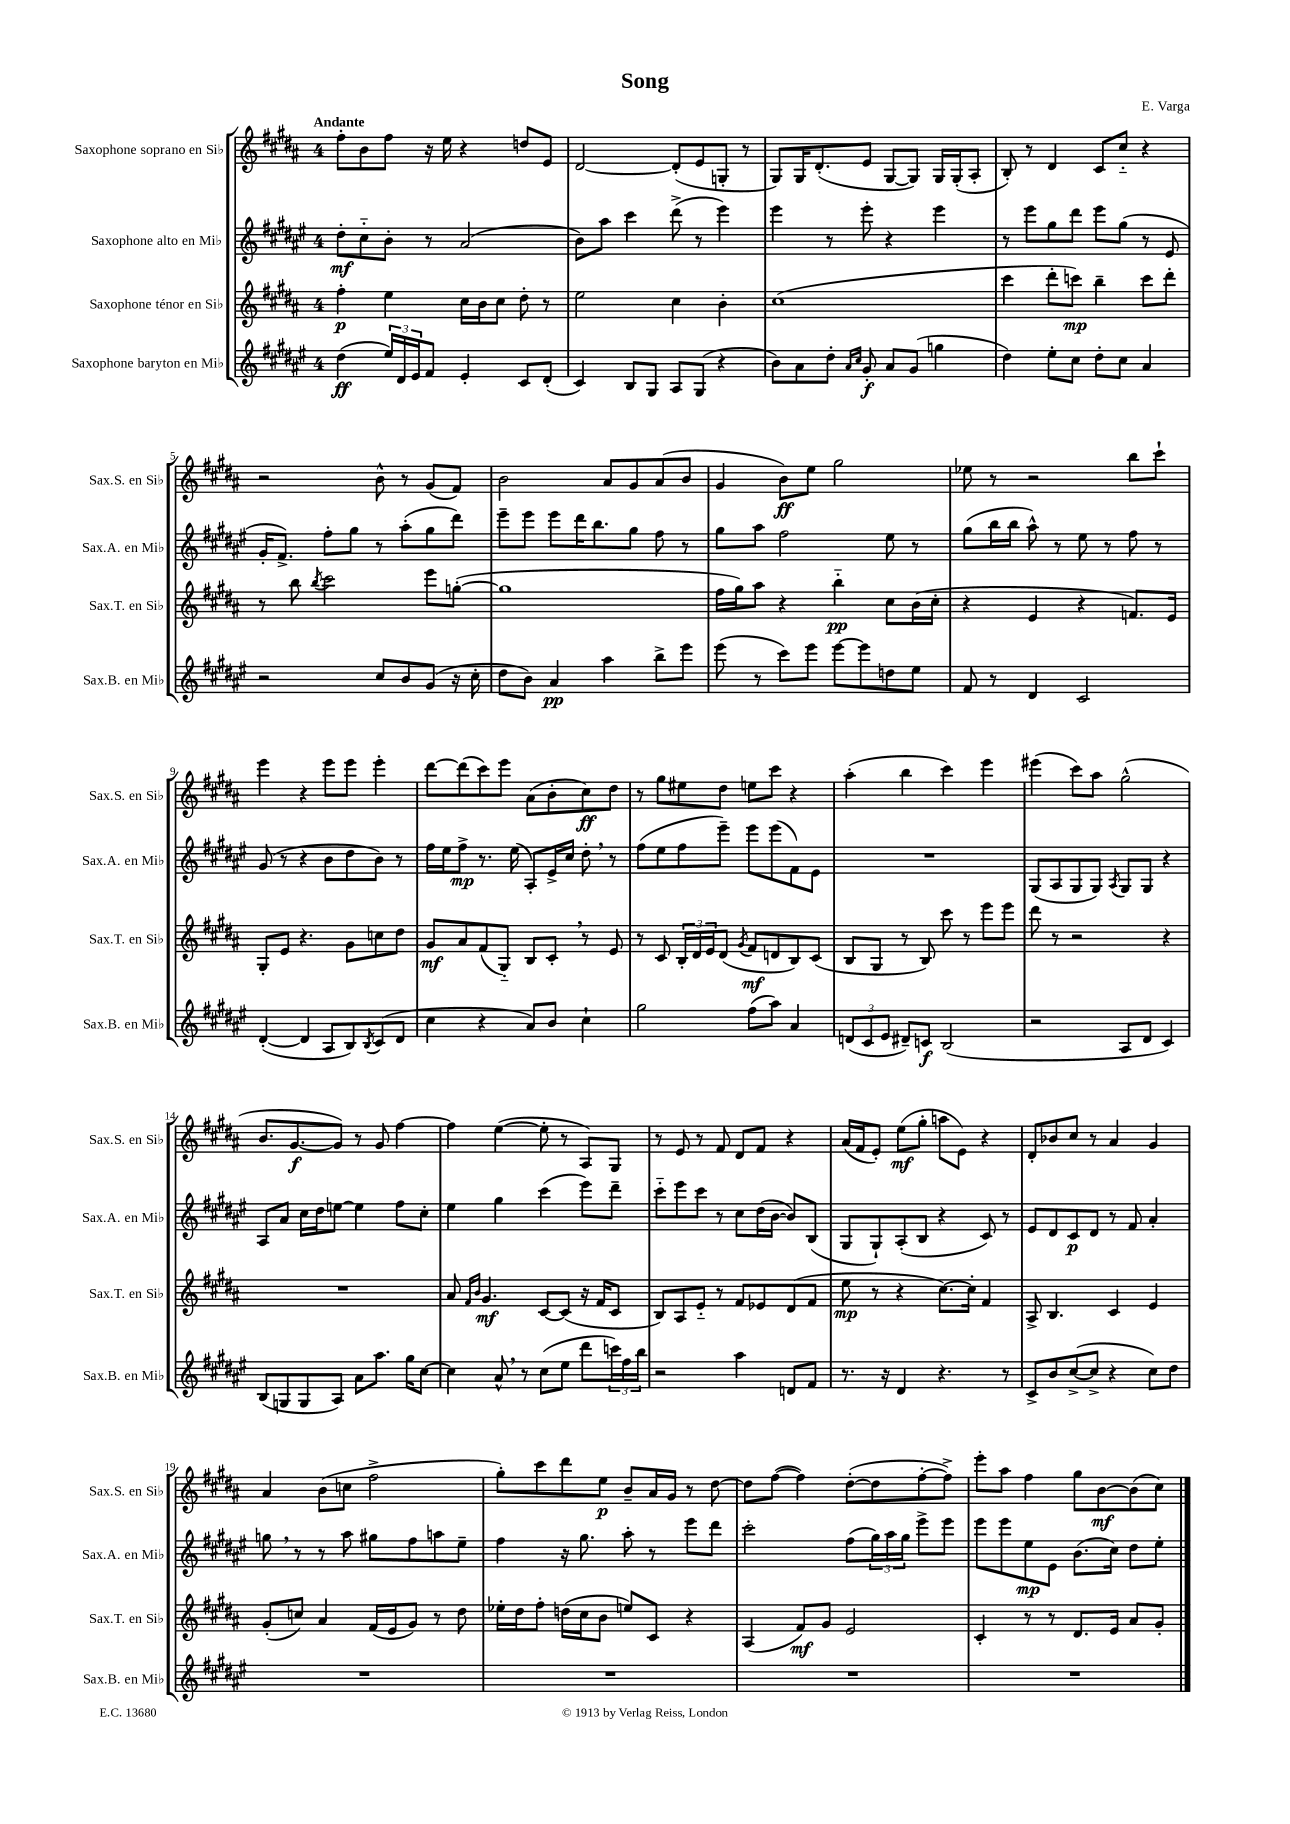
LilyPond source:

\header { title = "Song" composer = "E. Varga" }
<<
\new StaffGroup <<
\new Staff = "s0" \with { instrumentName = "Saxophone soprano en Sib" shortInstrumentName = "Sax.S. en Sib" } {
    \clef treble \key b \major \once \override Staff.TimeSignature.style = #'single-digit \time 4/4 \tempo "Andante"
    fis''8-. b'8 fis''8 r16 e''16 r4 d''8 e'8 |
    dis'2~ dis'8-.( e'8 g8-. r8 |
    gis8) gis16 dis'8.-.( e'8 gis8~ gis8) gis16 gis16-.( ais8-. |
    b8-.) r8 dis'4 cis'8 cis''8-_ r4 |
    r2 b'8-^ r8 gis'8( fis'8) |
    b'2 ais'8 gis'8 ais'8( b'8 |
    gis'4 b'8\ff) e''8 gis''2 |
    ees''8 r8 r2 b''8 cis'''8-! |
    e'''4 r4 e'''8 e'''8 e'''4-. |
    dis'''8~ dis'''8( cis'''8) e'''8 ais'8( b'8-. cis''8\ff) dis''8 |
    r8 gis''8 eis''8 dis''8 e''8 cis'''8 r4 |
    ais''4-.( b''4 cis'''4) e'''4 |
    eis'''4( cis'''8) ais''8 gis''2-^( |
    b'8. gis'8.~\f gis'8) r8 gis'8 fis''4~ |
    fis''4 e''4~( e''8-. r8 ais8) gis8 |
    r8 e'8 r8 fis'8 dis'8 fis'8 r4 |
    ais'16( fis'16 e'8-.) e''8\mf( gis''8-. a''8 e'8) r4 |
    dis'8-. bes'8 cis''8 r8 ais'4 gis'4 |
    ais'4 b'8( c''8 fis''2-> |
    gis''8-.) cis'''8 dis'''8 e''8\p b'8-- ais'16 gis'16 r8 dis''8~ |
    dis''8 fis''8~( fis''4) dis''8~-.( dis''8 fis''8~-. fis''8->) |
    e'''8-. ais''8 fis''4 gis''8 b'8~\mf b'8( cis''8) \bar "|." |
}
\new Staff = "s1" \with { instrumentName = "Saxophone alto en Mib" shortInstrumentName = "Sax.A. en Mib" } {
    \clef treble \key fis \major \once \override Staff.TimeSignature.style = #'single-digit \time 4/4
    dis''8-.\mf cis''8-_ b'8-. r8 ais'2( |
    b'8) ais''8 cis'''4 dis'''8->( r8 eis'''4) |
    eis'''4 r8 eis'''8-. r4 eis'''4 |
    r8 eis'''8 gis''8 dis'''8 eis'''8 gis''8( r8 eis'8 |
    gis'16-. fis'8.->) fis''8-. gis''8 r8 ais''8-.( gis''8 dis'''8) |
    eis'''8-- eis'''8 eis'''8 dis'''16 b''8. gis''8 fis''8 r8 |
    gis''8 ais''8 fis''2 eis''8 r8 |
    gis''8( b''16 b''16 ais''8-^) r8 eis''8 r8 fis''8 r8 |
    gis'8( r8 r4 b'8 dis''8 b'8) r8 |
    fis''16 eis''16 fis''8->\mp r8. eis''16( ais8-.) eis'16-> cis''16 dis''8-. \breathe r8 |
    fis''8( eis''8 fis''8 eis'''8--) eis'''8 eis'''8( fis'8) eis'8 |
    R1 |
    gis8( ais8 gis8 gis8) \acciaccatura { ais8 } gis8 gis8 r4 |
    ais8 ais'8 cis''16 dis''16 e''8~ e''4 fis''8 cis''8-. |
    eis''4 gis''4 cis'''4( eis'''8) dis'''8-- |
    cis'''8-_ eis'''8 cis'''8 r8 cis''8 dis''16( b'16~ b'8) b8( |
    gis8 gis8-!) ais8-.( b8 r4 cis'8) r8 |
    eis'8 dis'8 cis'8\p dis'8 r8 fis'8 ais'4-. |
    g''8 \breathe r8 r8 ais''8 gis''8 fis''8 a''8 eis''8-- |
    fis''4 r16 gis''8. ais''8-. r8 eis'''8 dis'''8 |
    cis'''2-. fis''8( \tuplet 3/2 { gis''16) ais''16 gis''16 } eis'''8-> eis'''8 |
    eis'''8 eis'''8 eis''8\mp eis'8 b'8.( cis''16) dis''8 eis''8-. \bar "|." |
}
\new Staff = "s2" \with { instrumentName = "Saxophone ténor en Sib" shortInstrumentName = "Sax.T. en Sib" } {
    \clef treble \key b \major \once \override Staff.TimeSignature.style = #'single-digit \time 4/4
    fis''4-.\p e''4 cis''16 b'16 cis''8 dis''8-. r8 |
    e''2 cis''4 b'4-. |
    cis''1( |
    cis'''4 dis'''8-. c'''8\mp) b''4-- c'''8 dis'''8-. |
    r8 b''8 \acciaccatura { b''8 } cis'''2 e'''8 g''8~-.( |
    g''1 |
    fis''16 gis''16) ais''8 r4 b''4-_\pp cis''8 b'16( cis''16-. |
    r4 e'4 r4 f'8.) e'16 |
    gis8-. e'8 r4. gis'8 c''8 dis''8 |
    gis'8\mf ais'8 fis'8( gis8-_) b8 cis'8-. \breathe r8 e'8 |
    r8 cis'8 \tuplet 3/2 { b16-. dis'16 e'16 } dis'8( \acciaccatura { gis'8 } fis'8\mf d'8 b8) cis'8( |
    b8 gis8 r8 b8) cis'''8 r8 e'''8 e'''8 |
    dis'''8 r8 r2 r4 |
    R1 |
    ais'8 \grace { fis'16 b'16 } gis'4.\mf cis'8~ cis'8( r16 fis'16 cis'8 |
    b8) ais8 e'8-_ r8 fis'8 ees'8 dis'8( fis'8 |
    e''8\mp r8 r4 cis''8.~) cis''16-. fis'4 |
    ais8-> b4. cis'4 e'4 |
    gis'8-.( c''8) ais'4 fis'16( e'16 gis'8) r8 dis''8 |
    ees''16-. dis''16 fis''8-. d''16( cis''16 b'8 e''8) cis'8 r4 |
    ais4( fis'8\mf) gis'8 e'2 |
    cis'4-. r8 r8 dis'8. e'16 ais'8 gis'8-. \bar "|." |
}
\new Staff = "s3" \with { instrumentName = "Saxophone baryton en Mib" shortInstrumentName = "Sax.B. en Mib" } {
    \clef treble \key fis \major \once \override Staff.TimeSignature.style = #'single-digit \time 4/4
    dis''4\ff( \tuplet 3/2 { eis''16) dis'16 eis'16 } fis'8 eis'4-. cis'8 dis'8-.( |
    cis'4) b8 gis8 ais8 gis8( r4 |
    b'8) ais'8 dis''8-. \grace { ais'16 cis''16 } gis'8-.\f ais'8 gis'8( g''4 |
    dis''4) eis''8-. cis''8 dis''8-. cis''8 ais'4 |
    r2 cis''8 b'8 gis'8( r16 cis''16-. |
    dis''8 b'8) ais'4\pp ais''4 b''8-> eis'''8 |
    eis'''8( r8 cis'''8) eis'''8 eis'''8~ eis'''8 d''8 eis''8 |
    fis'8 r8 dis'4 cis'2 |
    dis'4~-.( dis'4 ais8 b8) \acciaccatura { b8 } cis'8( dis'8 |
    cis''4 r4 ais'8) b'8 cis''4-! |
    gis''2 fis''8( ais''8) ais'4 |
    \tuplet 3/2 { d'8( cis'8 eis'8 } dis'8--) c'8\f b2( |
    r2 ais8 dis'8 cis'4) |
    b8( g8 g8 ais8) ais'8 ais''8. gis''16 cis''8~ |
    cis''4 ais'8-^ \breathe r8 cis''8( eis''8 dis'''8 \tuplet 3/2 { c'''16) fis''16 b''16 } |
    r2 ais''4 d'8 fis'8 |
    r8. r16 dis'4 r4. r8 |
    cis'8-> b'8 cis''8~->( cis''8-> r4 cis''8) dis''8 |
    R1 |
    R1 |
    R1 |
    R1 \bar "|." |
}
>>
>>
